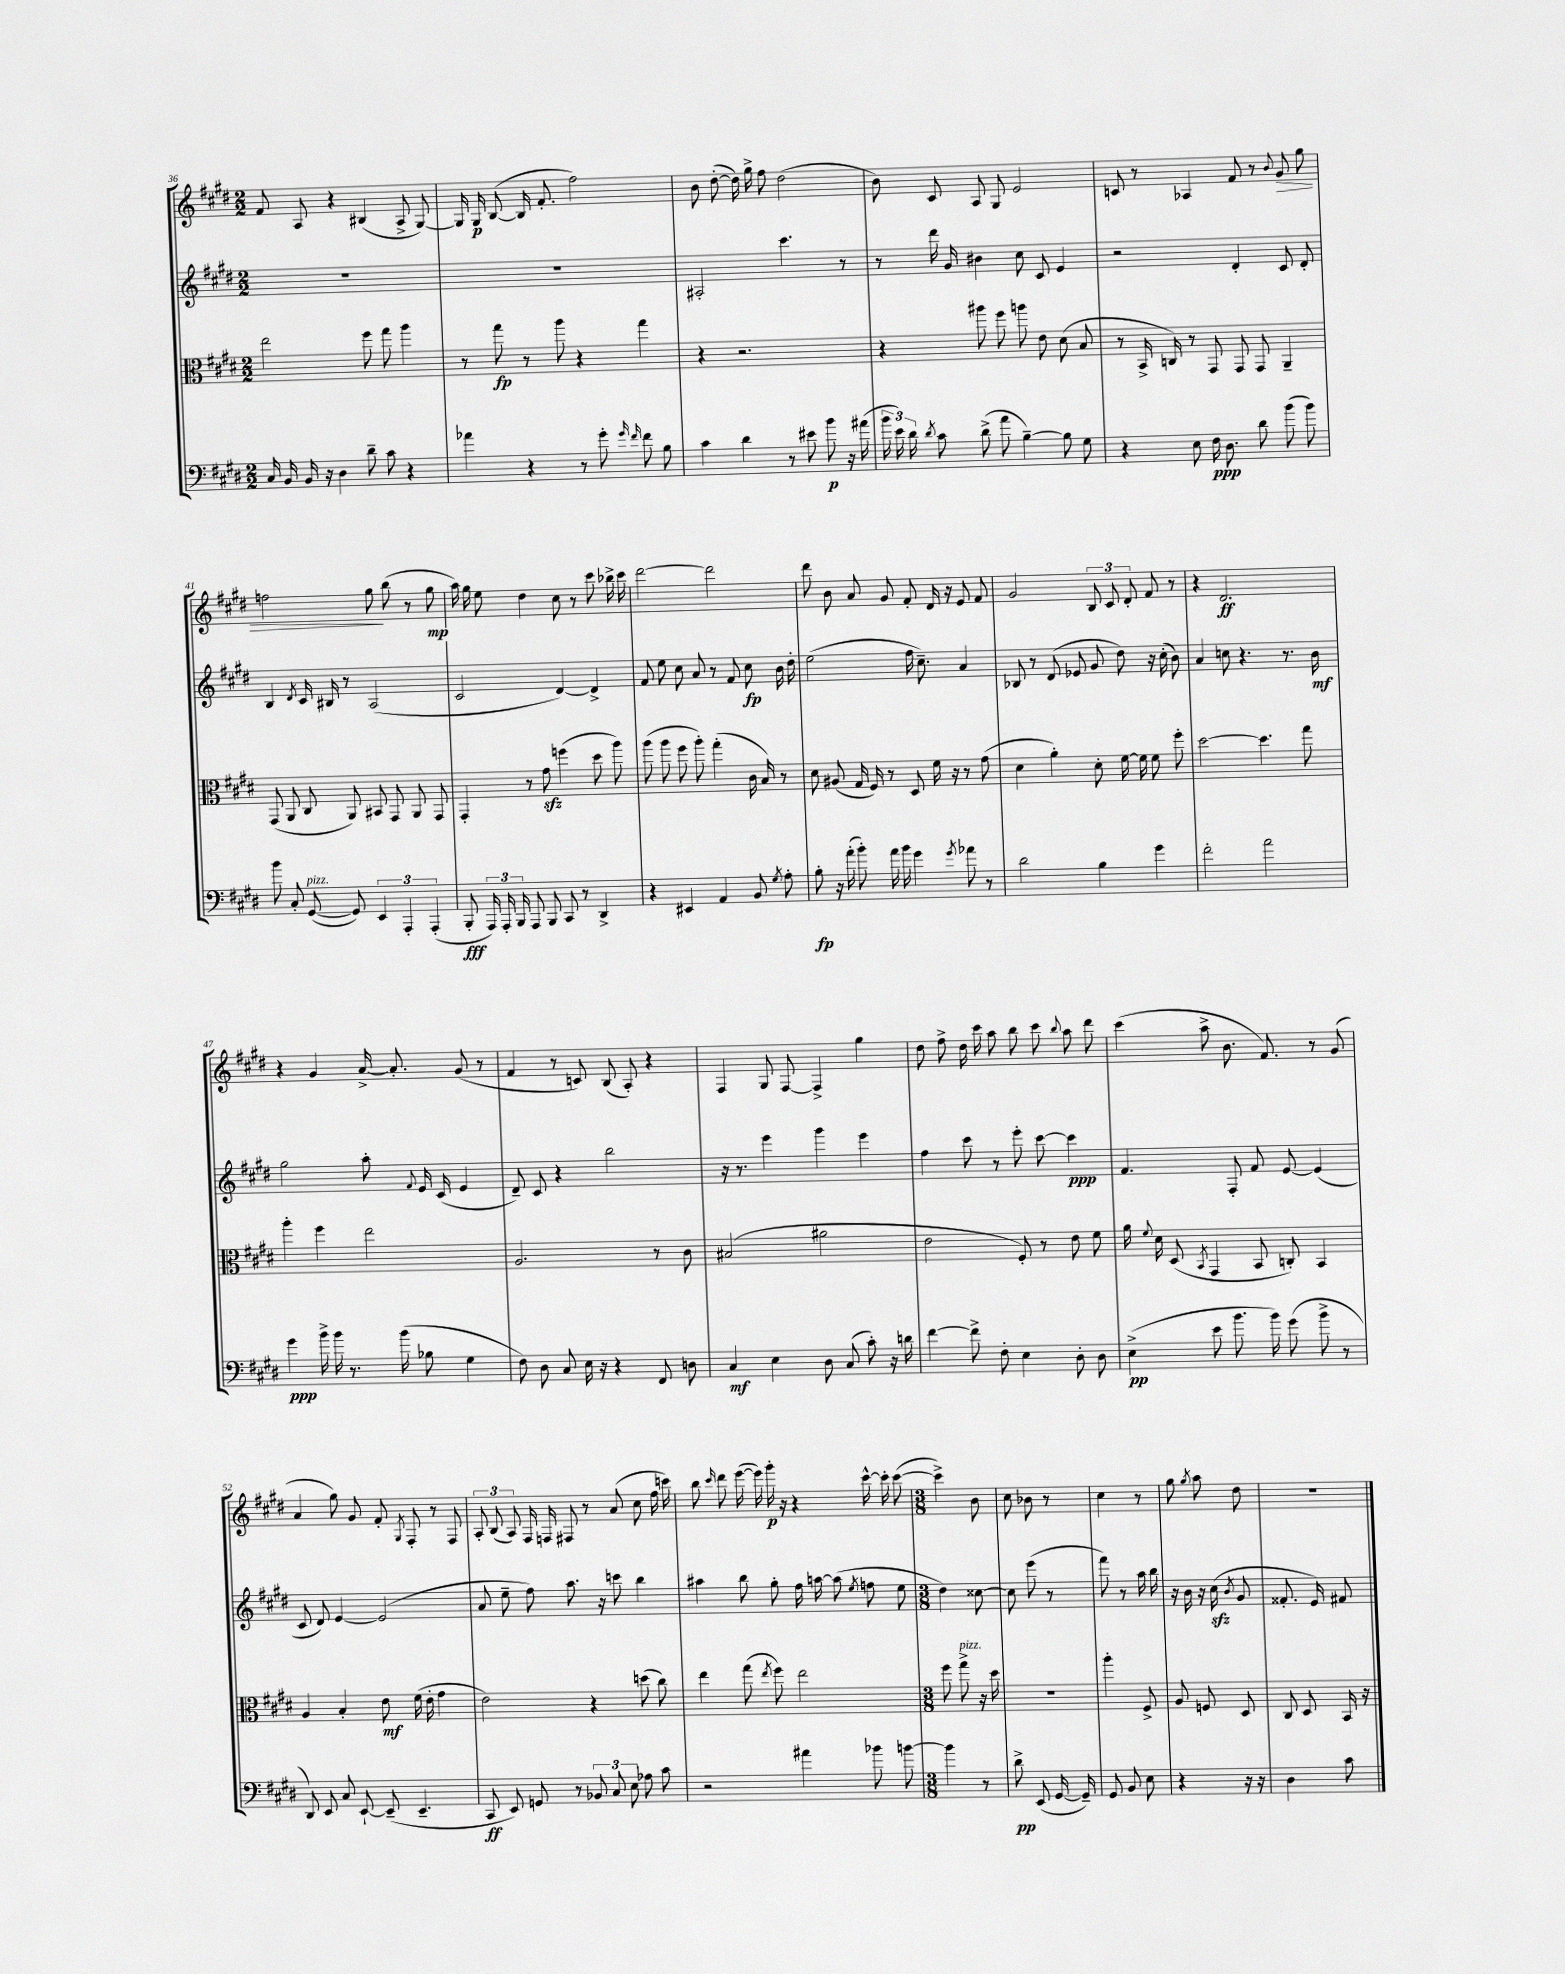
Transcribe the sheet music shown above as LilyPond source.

<<
\new StaffGroup <<
\new Staff = "s0" {
    \clef treble \key e \major \numericTimeSignature \time 2/2
    \autoBeamOff fis'8 a8 r4 bis4( a8-> gis8~) |
    gis16 gis16\p b8~( b16 fis'8.-. fis''2) |
    b'8 dis''8~-.( dis''16) gis''16-> fis''8 dis''2( |
    b'8) cis'8 a8 gis8 e'2 |
    c'8 r8 aes4 fis'8 r8 \appoggiatura { b'8 } gis'8\> gis''8 |
    f''2 gis''8\! b''8( r8 gis''8\mp |
    a''16) gis''16 e''8 dis''4 cis''8 r8 cis'''8 bes''16-> cis'''16 |
    dis'''2~ dis'''2 |
    dis'''8 b'8 a'8 gis'8 fis'8-. dis'16 r16 e'8 fis'8 |
    gis'2 \tuplet 3/2 { b8 cis'8 dis'8-. } fis'8 r8 |
    r4 dis'2.\ff |
    r4 gis'4 a'16~-> a'8.-. gis'8( r8 |
    fis'4 r8 c'8) b8( a8-.) r4 |
    fis4 gis8 fis8~ fis4-> gis''4 |
    dis''8 fis''8-> dis''16 cis'''16 a''8 b''8 cis'''8 \appoggiatura { b''8 } a''8 dis'''8 |
    cis'''4( a''8-> b'8. fis'8.) r8 gis'8( |
    a'4 gis''8) gis'8 fis'8-. \acciaccatura { gis8 } fis8-. r8 fis8 |
    \tuplet 3/2 { a8-. b8( a8) } fis16 f16 fis8 r8 a'8( cis''8 fis''16 c'''16) |
    b''8 \grace { cis'''16 } dis'''8 e'''16~( e'''16) gis'''16-.\p r16 r4 cis'''16~-^ cis'''16-. cis'''8~( |
    \numericTimeSignature \time 3/8 cis'''4->) b'8 |
    cis''8 bes'8 r8 |
    cis''4 r8 |
    gis''8 \acciaccatura { gis''8 } a''8 dis''8 |
    R4. \bar "|." |
}
\new Staff = "s1" {
    \clef treble \key e \major \numericTimeSignature \time 2/2
    \autoBeamOff R1 |
    R1 |
    ais2-. cis'''4. r8 |
    r8 dis'''16 gis'16 bis'4 cis''8 cis'8 e'4 |
    r2 dis'4-. cis'8 dis'8-. |
    b4 \acciaccatura { dis'8 } cis'16 bis16 r8 a2( |
    cis'2 dis'4~) dis'4-> |
    fis'8 e''8 cis''8 a'8 r8 fis'8 cis''8\fp b'16 dis''16-. |
    e''2( fis''16 cis''8.--) a'4 |
    bes8 r8 dis'8( ees'8 gis'8 dis''8) r16 cis''16-.( b'8) |
    a'4 c''8 r4. r8. b'16\mf |
    gis''2 a''8-. \appoggiatura { fis'8 } e'16 cis'16( e'4 |
    dis'8--) cis'8 r4 b''2 |
    r16 r8. e'''4 gis'''4 e'''4 |
    fis''4 cis'''8 r8 e'''8-. cis'''8~ cis'''4\ppp |
    fis'4. fis8-. fis'8 e'8~ e'4( |
    cis'8 dis'8) e'4~ e'2( |
    a'8 e''8-- fis''8) a''8. r16 c'''8 b''4 |
    ais''4 b''8 gis''8-. fis''16 a''16~ a''8( \acciaccatura { e''8 } f''8 e''8 |
    \numericTimeSignature \time 3/8 dis''4) cisis''8~ |
    cisis''8 e'''8( r8 |
    fis'''8) r8 a''16 b''16 |
    r16 b'16 r16 cis''16\sfz( \acciaccatura { b'8 } gis'8 |
    fisis'8.-. e'16) fis'8 \bar "|." |
}
\new Staff = "s2" {
    \clef alto \key e \major \numericTimeSignature \time 2/2
    \autoBeamOff e''2 fis''8 gis''8 a''4 |
    r8 gis''8\fp r8 a''8 r4 gis''4 |
    r4 r2. |
    r4 ais''8 fis''8 a''8 e'8 dis'8( b8 |
    r8 b,16-> c16) r8 gis,8 gis,8 gis,8 a,4-- |
    gis,8( a,8 cis8 a,8) bis,8 gis,8 a,8 gis,8 |
    gis,4-. r8 gis'8\sfz f''4( dis''8 a''8) |
    a''8( a''8 fis''8 a''8-.) gis''4-.( cis'16 b16) r8 |
    dis'8 ais8( gis16 fis16) r8 dis8 fis'16 r16 r8 gis'8( |
    dis'4 a'4-.) dis'8-. fis'16~ fis'16 fis'8 fis''8-. |
    dis''2~ dis''4. gis''8 |
    a''4-. fis''4 e''2 |
    a2. r8 cis'8 |
    bis2( ais'2 |
    e'2 fis8-.) r8 e'8 fis'8 |
    a'16 \appoggiatura { fis'8 } dis'16 dis8( \acciaccatura { b,8 } gis,4 b,8 c8-.) b,4 |
    a4 b4-. e'8\mf fis'16( e'16-. gis'4 |
    e'2) r4 d''8( cis''8) |
    e''4 gis''8( \acciaccatura { e''8 } fis''8) e''2 |
    \numericTimeSignature \time 3/8 fis''8 gis''8->^\markup { \italic "pizz." } r16 dis''16 |
    R4. |
    a''4-. fis8-> |
    a8 f8 dis8 |
    cis8 dis8 b,16 r16 \bar "|." |
}
\new Staff = "s3" {
    \clef bass \key e \major \numericTimeSignature \time 2/2
    \autoBeamOff cis16 b,16 b,16 r16 dis4 dis'8-- cis'8 r4 |
    aes'4 r4 r8 gis'8-. \grace { gis'16 fis'16 } fis'8 b8 |
    cis'4 dis'4 r8 eis'8 b'8\p r16 ais'16( |
    \tuplet 3/2 { b'16 e'16) dis'16 } \acciaccatura { dis'8 } cis'8 dis'8->( a'8 b4~--) b8 gis8 |
    r4 e8 fis16\ppp dis8. dis'8 b'8( b'8) |
    b'8 cis8-. gis,8~^\markup { \italic "pizz." }( gis,8) \tuplet 3/2 { e,4 a,,4-. a,,4-.( } |
    b,,8-.\fff \tuplet 3/2 { a,,16) a,,16-. b,,16 } a,,8 b,,8 cis,8 r8 dis,4-> |
    r4 eis,4 a,4 b,8 \acciaccatura { gis8 } a8-. |
    b8-.\fp r16 a'16-.( b'8-.) a'16 b'16 gis'4 \acciaccatura { gis'8 } aes'8 r8 |
    dis'2 b4 gis'4 |
    fis'2-. a'2 |
    gis'4\ppp b'16-> b'16 r8. b'16( bes8 gis4 |
    fis8) dis8 cis8 e16 r16 r4 fis,8 d8 |
    cis4\mf e4 dis8 cis8( cis'8-.) r16 d'16 |
    fis'4~ fis'8-> fis8-. e4 dis8-. dis8 |
    e4->\pp( e'8 b'8. b'16) gis'8( b'8-> r8 |
    dis,8) e,8 cis8 e,8~-! e,8--( e,4.-- |
    cis,8\ff e,8) g,8 r8 \tuplet 3/2 { bes,8 cis8 e8 } aes8 cis'8 |
    r2 ais'4 bes'8 b'8~ |
    \numericTimeSignature \time 3/8 b'4 r8 |
    dis'8->\pp e,8( gis,16~ gis,16--) |
    gis,8 b,8 e8 |
    r4 r16 r16 |
    dis4 cis'8 \bar "|." |
}
>>
>>
\layout { \context { \Score currentBarNumber = #36 } }
